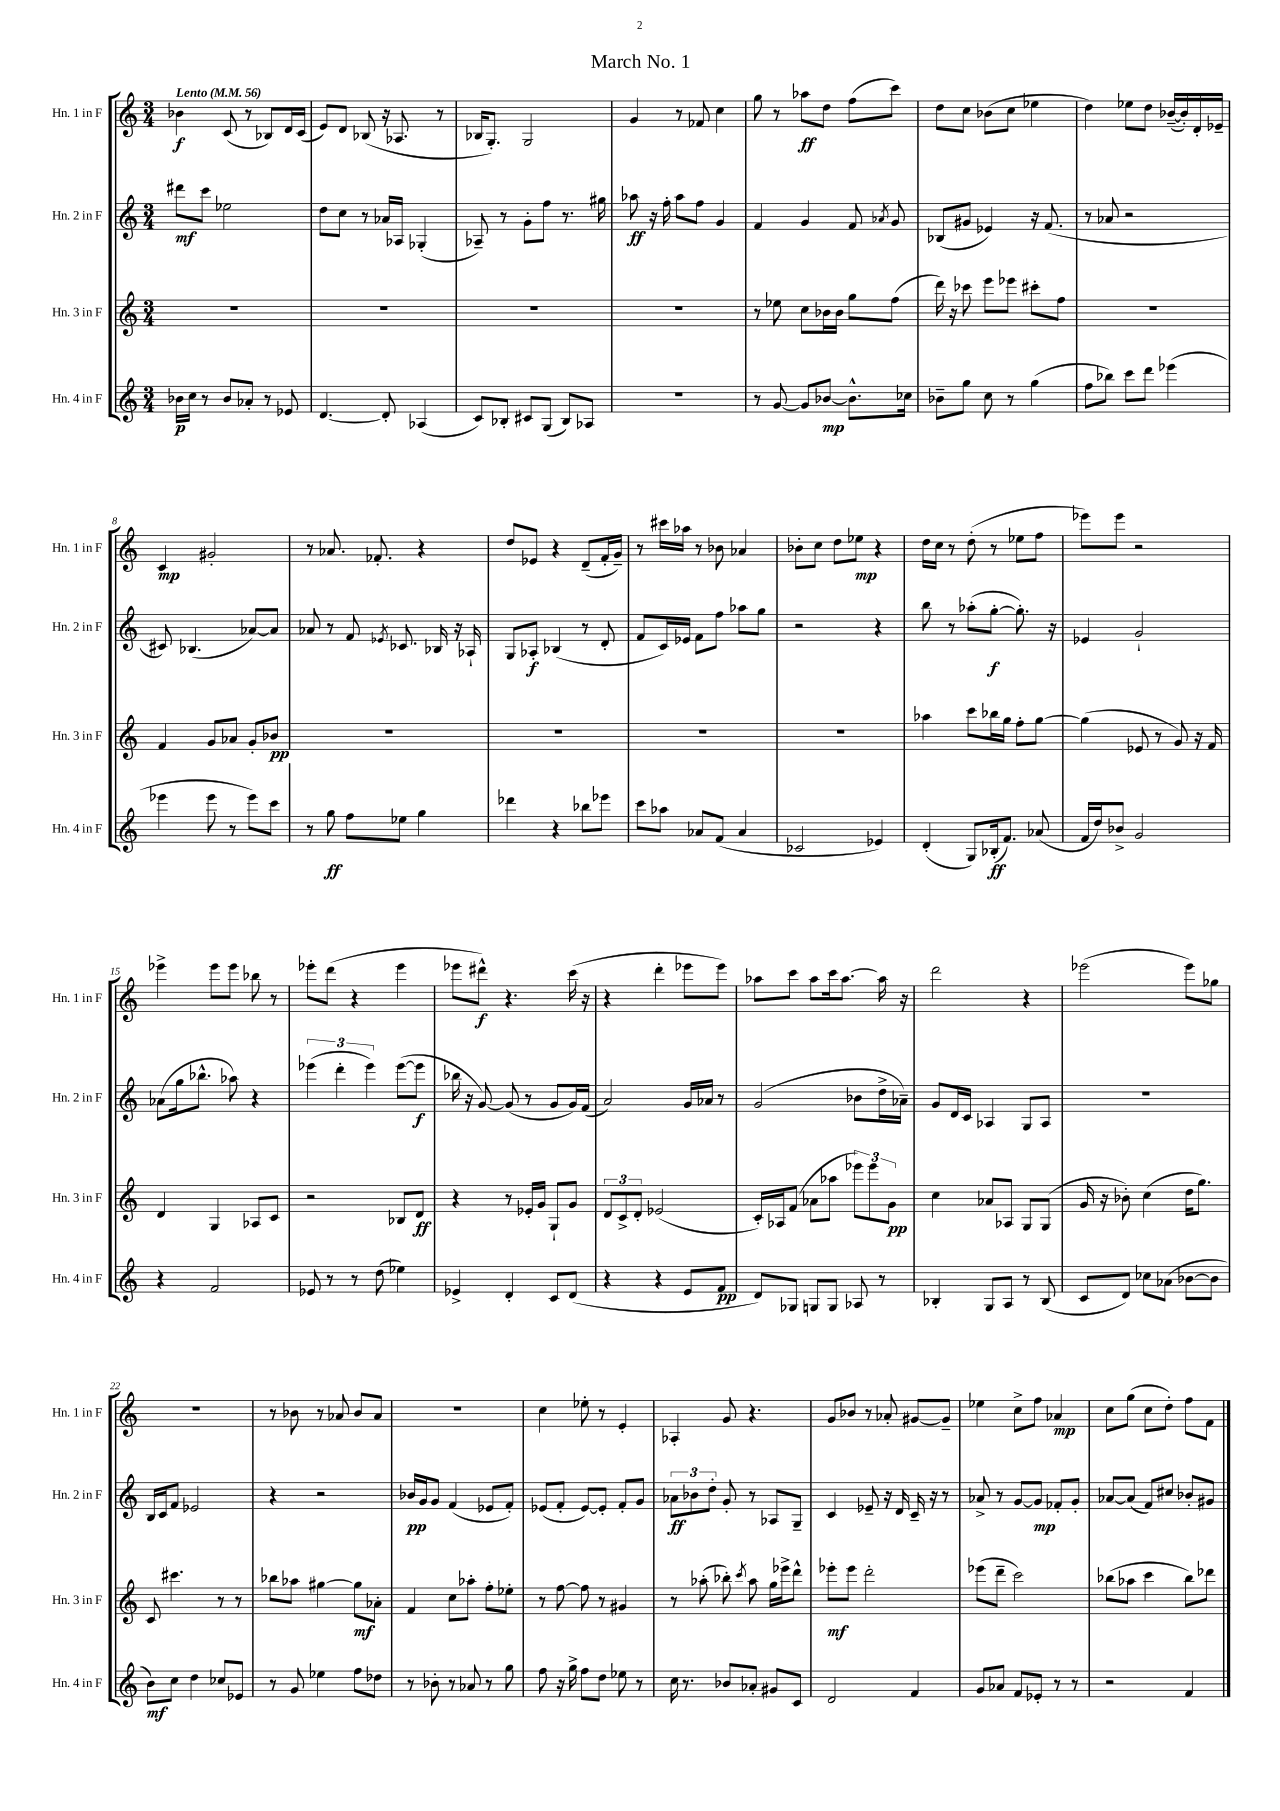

**kern	**kern	**kern	**kern
*staff4	*staff3	*staff2	*staff1
*clefG2	*clefG2	*clefG2	*clefG2
*k[]	*k[]	*k[]	*k[]
*M3/4	*M3/4	*M3/4	*M3/4
*MM56	*MM56	*MM56	*MM56
16b-	2.r	8ddd#	4b-
16cc	.	.	.
8r	.	8ccc	.
8b-	.	2ee-	(8c
8a-'	.	.	8r
8r	.	.	8B-)
8e-	.	.	16d
.	.	.	(16c
=	=	=	=
[4.d	2.r	8dd	8e)
.	.	8cc	8d
.	.	8r	(8B-
8d']	.	16a-	16r
.	.	16A-	8.A-
(4A-	.	(4G-'	.
.	.	.	8r
=	=	=	=
8c)	2.r	8A-~)	16B-
.	.	.	8.G')
8B-'	.	8r	.
8c#	.	8g'	2G
(8G	.	8ff	.
8B-)	.	8.r	.
8A-	.	.	.
.	.	16gg#	.
=	=	=	=
2.r	2.r	8aa-	4g
.	.	16r	.
.	.	16ff'	.
.	.	8aa-	8r
.	.	8ff	8f-
.	.	4g	4cc
=	=	=	=
8r	8r	4f	8gg
[8g	8ee-	.	8r
8g]	8cc	4g	8aa-
[8b-	16b-	.	8dd
.	16b-	.	.
8.b-^^]	8gg	8f	(8ff
.	.	8qa-	.
.	(8ff	8g	8ccc)
16cc-	.	.	.
=	=	=	=
8b-~	16ddd)	(8B-	8dd
.	16r	.	.
8gg	8ccc-	8g#	8cc
8cc	8eee	4e-)	(8b-
8r	8eee-	.	8cc
(4gg	8ccc#'	16r	4ee-
.	.	(8.f	.
.	8ff	.	.
=	=	=	=
8ff	2.r	8r	4dd)
8bb-)	.	8a-	.
8ccc	.	2r	8ee-
8ddd	.	.	8dd
(4eee-	.	.	([16b-~
.	.	.	16b-'])
.	.	.	16d'
.	.	.	16e-~
=	=	=	=
4eee-	4f	8c#)	4c
.	.	(4.B-	.
8eee-	8g	.	2g#'
8r	8a-	.	.
8eee-)	8g'	[8a-)	.
8ccc	8b-	8a-]	.
=	=	=	=
8r	2.r	8a-	8r
8gg	.	8r	8.a-
8ff	.	8f	.
.	.	.	8.f-'
.	.	8qe-	.
8ee-	.	8.c-	.
4gg	.	.	4r
.	.	16B-	.
.	.	16r	.
.	.	16A-`	.
=	=	=	=
4ddd-	2.r	8G	8dd
.	.	8A-'	8e-
4r	.	(4B-	4r
8bb-	.	8r	(8d~
8eee-	.	8d'	16f'
.	.	.	16g~)
=	=	=	=
8ccc	2.r	8f	8r
8aa-	.	16c)	16ccc#
.	.	16e-	16aa-
8a-	.	8f	8r
(8f	.	8ff	8b-
4a-	.	8aa-	4a-
.	.	8gg	.
=	=	=	=
2c-	2.r	2r	8b-'
.	.	.	8cc
.	.	.	8dd
.	.	.	8ee-
4e-)	.	4r	4r
=	=	=	=
(4d'	4aa-	8bb	16dd
.	.	.	16cc
.	.	8r	8r
8G)	8ccc	(8aa-'	(8dd'
(16B-'	16bb-	[8gg'	8r
8.f)	16gg	.	.
.	8ff'	8.gg'])	8ee-
(8a-	[8gg	.	8ff
.	.	16r	.
=	=	=	=
16f	(4gg]	4e-	8eee-)
16dd)	.	.	.
8b-^	.	.	8eee-
2g	8e-	2g`	2r
.	8r	.	.
.	8g)	.	.
.	16r	.	.
.	16f	.	.
=	=	=	=
4r	4d	(8a-	4eee-^
.	.	16gg	.
.	.	8.bb-^^	.
2f	4G	.	8eee-
.	.	8aa-)	8eee-
.	8A-	4r	8bb-
.	8c	.	8r
=	=	=	=
8e-	2r	(6eee-	8eee-'
8r	.	.	(8ddd
.	.	6ddd'	.
8r	.	.	4r
.	.	6eee-)	.
(8dd	.	.	.
4ee-)	8B-	([8eee-	4eee-
.	8d	8eee-]	.
=	=	=	=
4e-^	4r	16bb-	8eee-
.	.	16r	.
.	.	[8g)	8ddd#^^)
4d'	8r	(8g]	4.r
.	16e-'	8r	.
.	16g	.	.
8c	8G`	8g	.
(8d	8g	16g)	(16ccc
.	.	(16f	16r
=	=	=	=
4r	12d	2a)	4r
.	12c^	.	.
.	12d'	.	.
4r	(2e-	.	4ddd'
8e	.	16g	8eee-
.	.	16a-	.
8f	.	8r	8eee-)
=	=	=	=
8d)	16c')	(2g	8aa-
.	16A-	.	.
8G-	(8f	.	8ccc
8G	8a-	.	8aa-
8G	8aa-	.	16ccc
.	.	.	[8.aa-
8A-	12eee-)	8b-	.
.	12eee-	.	.
8r	.	16dd^	16aa-]
.	12g	.	.
.	.	16a-~)	16r
=	=	=	=
4B-'	4cc	8g	2ddd
.	.	16d	.
.	.	16c	.
8G	8a-	4A-	.
8A	8A-	.	.
8r	8G	8G	4r
(8B-	(8G	8A-	.
=	=	=	=
8c	16g	2.r	(2eee-
.	16r	.	.
8d)	8b-')	.	.
8cc-	(4cc	.	.
(8a-	.	.	.
[8b-	16dd	.	8eee-)
.	8.gg)	.	.
8b-]	.	.	8gg-
=	=	=	=
8b)	8c	16B	2.r
.	.	16c	.
8cc	4.ccc#	8f	.
4dd	.	2e-	.
8cc-	8r	.	.
8e-	8r	.	.
=	=	=	=
8r	8bb-	4r	8r
8g	8aa-	.	8b-
4ee-	[4gg#	2r	8r
.	.	.	8a-
8ff	8gg#]	.	8b-
8dd-	8a-'	.	8a-
=	=	=	=
8r	4f	16b-	2.r
.	.	16g	.
8b-'	.	8g	.
8r	8cc	(4f	.
8a-	8aa-'	.	.
8r	8ff'	8e-	.
8gg	8ee-'	8f')	.
=	=	=	=
8ff	8r	(8e-	4cc
16r	[8ff	8f'	.
16gg^	.	.	.
8ff	8ff]	[8e-)	8ee-'
8dd	8r	8e-']	8r
8ee-	4g#	8f'	4e'
8r	.	8g	.
=	=	=	=
16cc	8r	12a-	4A-'
8.r	.	.	.
.	.	12b-	.
.	(8aa-'	.	.
.	.	12dd'	.
8b-	8bb-')	8g'	8g
.	8qccc	.	.
8a-'	8aa-	8r	4.r
8g#	16gg	8A-	.
.	16eee-^	.	.
8c	8ddd^^	8G~	.
=	=	=	=
2d	8eee-'	4c	8g
.	8eee-	.	8b-
.	2ddd'	8e-~	8r
.	.	16r	8a-'
.	.	16d	.
4f	.	16c~	[8g#
.	.	16r	.
.	.	8r	8g#~]
=	=	=	=
8g	(8eee-	8a-^	4ee-
8a-	8ddd~	8r	.
8f	2ccc)	[8g	8cc^
8e-'	.	8g]	8ff
8r	.	8f-'	4a-
8r	.	8g'	.
=	=	=	=
2r	(8bb-	[8a-	8cc
.	8aa-	(8a-]	(8gg
.	4ccc	8f)	8cc
.	.	8cc#	8dd')
4f	8bb-)	8b-'	8ff
.	8ddd-	8g#	8f
==	==	==	==
*-	*-	*-	*-
